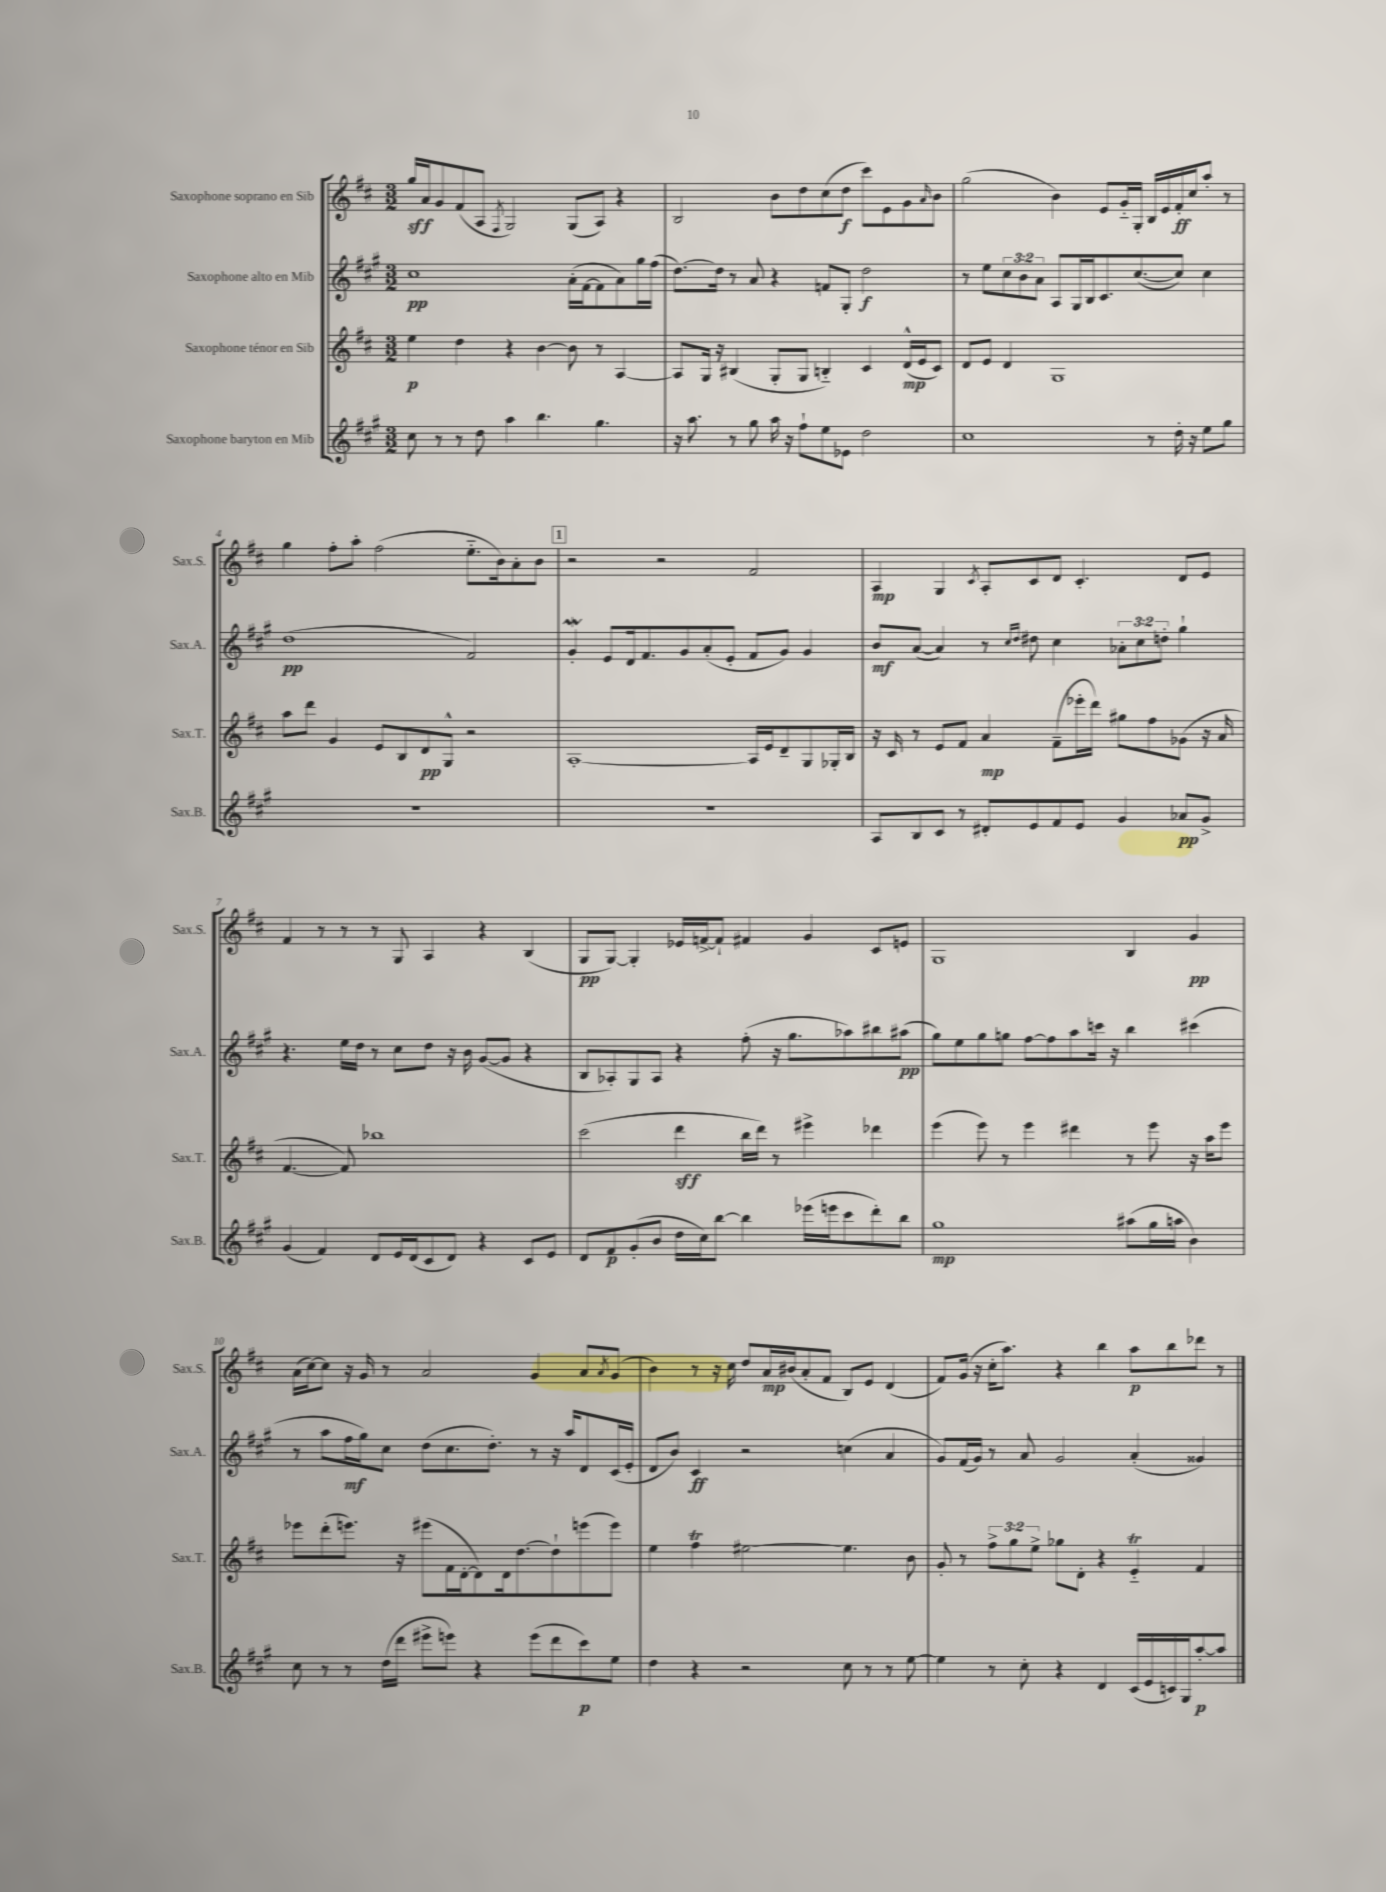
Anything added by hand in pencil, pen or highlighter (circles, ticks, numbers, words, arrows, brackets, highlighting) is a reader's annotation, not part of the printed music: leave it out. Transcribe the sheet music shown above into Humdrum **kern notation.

**kern	**kern	**kern	**kern
*staff4	*staff3	*staff2	*staff1
*clefG2	*clefG2	*clefG2	*clefG2
*k[f#c#g#]	*k[f#c#]	*k[f#c#g#]	*k[f#c#]
*M3/2	*M3/2	*M3/2	*M3/2
8cc#	4ee	1cc#	16gg
.	.	.	16a
8r	.	.	8g
8r	4dd	.	(8f#
8dd	.	.	8A
.	.	.	8qF#
4aa	4r	.	2G)
4.bb	[4b	.	.
.	8b]	(16a'	(8G
.	.	[16f#	.
4.gg#	8r	8f#]	8A)
.	[4A	8a)	4r
.	.	16gg#	.
.	.	(16ff#	.
=	=	=	=
16r	8A]	[8.dd)	2B
8.aa	.	.	.
.	16G	.	.
.	16r	16dd]	.
8r	(4B#	8r	.
8gg#	.	8a	.
16aa	8G'	4r	8b
16r	.	.	.
8ff#`	8G	.	8dd
8ee	4B'~)	8f	(8cc#
8e-	.	8G#'	8dd
2dd	4c#	2dd	8ccc#)
.	.	.	8e
.	(16d^^	.	8g
.	16e	.	.
.	.	.	16qqa
.	8c#)	.	8b
=	=	=	=
1cc#	8d	8r	(2gg
.	8e	8ee	.
.	4d	12cc#	.
.	.	12b	.
.	.	12a	.
.	1G	8A	4b)
.	.	16G#	.
.	.	16B	.
.	.	8.c#	8e
.	.	.	16g'~
.	.	([8.cc#	16G'
8r	.	.	16B
.	.	.	16e
16dd'	.	8cc#])	16f#'
16r	.	.	16cc#
8ee	.	4cc#	8aa'
8gg#	.	.	8r
=	=	=	=
1.r	8aa	(1dd	4gg
.	8ddd	.	.
.	4g	.	8ff#'
.	.	.	8aa'
.	8e	.	(2ff#
.	8B	.	.
.	8d	.	.
.	8G^^	.	.
.	2r	2f#)	8.ee'~
.	.	.	16b)
.	.	.	8a'
.	.	.	8b
=	=	=	=
1.r	[1A'	4g#'	2r
.	.	8e	.
.	.	16d	.
.	.	8.f#	.
.	.	.	2r
.	.	8g#	.
.	.	(8a'	.
.	.	8e'	.
.	16A]	8f#	2f#
.	16e	.	.
.	8d~	8g#)	.
.	8G	4g#	.
.	16G-'	.	.
.	16B	.	.
=	=	=	=
8A	16r	8b	4A
.	16c#	.	.
8B	8r	([8a	.
8c#	8e	4a])	4G
8r	8f#	.	.
.	.	.	8qc#
8d#'	4a	8r	8A'
.	.	16qqcc#	.
.	.	16qqdd	.
8e	.	8dd#	8c#
8f#	(8f#~	4cc#	8d
8e	16eee-'	.	4.c#'
.	16ddd)	.	.
4g#	8gg#	12a-'	.
.	.	12cc#	.
.	8ff#	.	.
.	.	12dd'	.
8a-	(8g-	4gg#`	8d
8g#^	16r	.	8e
.	16a	.	.
=	=	=	=
(4g#	[4.f#	4.r	4f#
4f#)	.	.	8r
.	8f#])	16ee	8r
.	.	16dd	.
8d	1bb-	8r	8r
16e	.	8cc#	8G
(16d	.	.	.
8c#	.	8dd	4A
8d)	.	16r	.
.	.	16b	.
4r	.	([8g#	4r
.	.	8g#]	.
8c#	.	4r	(4B
8e	.	.	.
=	=	=	=
8d	(2ccc#	8B	8G
8f#	.	8A-')	[8G)
(8g#'	.	8G#	4G']
8b	.	8A-	.
16dd	4ddd	4r	16e-
16cc#)	.	.	[16f^
[8bb	.	.	8f`]
4bb]	16bb	(8ff#'	4f#
.	16ddd)	.	.
.	8r	16r	.
.	.	8.gg#	.
(16eee-	4eee#^	.	4g
16eee	.	.	.
8ccc#	.	8aa-)	.
8ddd')	4ddd-	8bb#	8c#
8bb	.	(8aa#	8e
=	=	=	=
1gg#	(4eee	8gg#)	1G
.	.	8ee	.
.	8eee)	8gg#	.
.	8r	8gg	.
.	4eee	[8ff#	.
.	.	8ff#]	.
.	4ddd#	8aa	.
.	.	16ccc	.
.	.	16r	.
(8aa#	8r	4bb	4B
16gg#	8eee	.	.
16aa	.	.	.
4b)	16r	(4ccc#	4g
.	16aa	.	.
.	8eee	.	.
=	=	=	=
8cc#	8eee-	8r	(16a
.	.	.	[16cc#)
8r	(8ddd'	8aa	8cc#]
8r	8.eee)	16ff#	16r
.	.	16gg#)	16g
(16dd	.	8cc#	8r
16ddd	16r	.	.
8eee#^	(8eee#	(8dd	2a
8eee)	16f#	8.cc#	.
.	[16d'	.	.
4r	8d])	.	.
.	.	8.dd')	.
.	16d	.	.
.	[8.dd	.	.
(8eee	.	8r	4g
8ddd	8dd`]	16r	.
.	.	16aa	.
8ccc#)	(8eee	8d	8a
.	.	.	8qa
8ee	8eee)	(16c#	(8g
.	.	16e'	.
=	=	=	=
4dd	4ee	8d	4b)
.	.	8b)	.
4r	4ff#	4c#	8r
.	.	.	16r
.	.	.	16cc#
2r	[2ee#	2r	8dd
.	.	.	16a
.	.	.	(16b#
.	.	.	8a'
.	.	.	8f#
8cc#	4.ee#]	(4cc	8B)
8r	.	.	8e
8r	.	4a	(4d
[8ee	8b	.	.
=	=	=	=
4ee]	8g'	8g#)	8f#)
.	8r	(16f#	(16g
.	.	16g#)	16r
8r	12ff#^	8r	16cc#'
.	.	.	8.aa)
.	12gg	.	.
8cc#'	.	8a	.
.	12ee^	.	.
4r	8gg-	2g#	4r
.	8d'	.	.
4d	4r	.	4bb
(16c#	4e'~	(4a'	8aa
16e	.	.	.
16c)	.	.	8bb
16G#	.	.	.
[8aa'	4f#	4g##)	8ddd-
8aa]	.	.	8r
==	==	==	==
*-	*-	*-	*-
